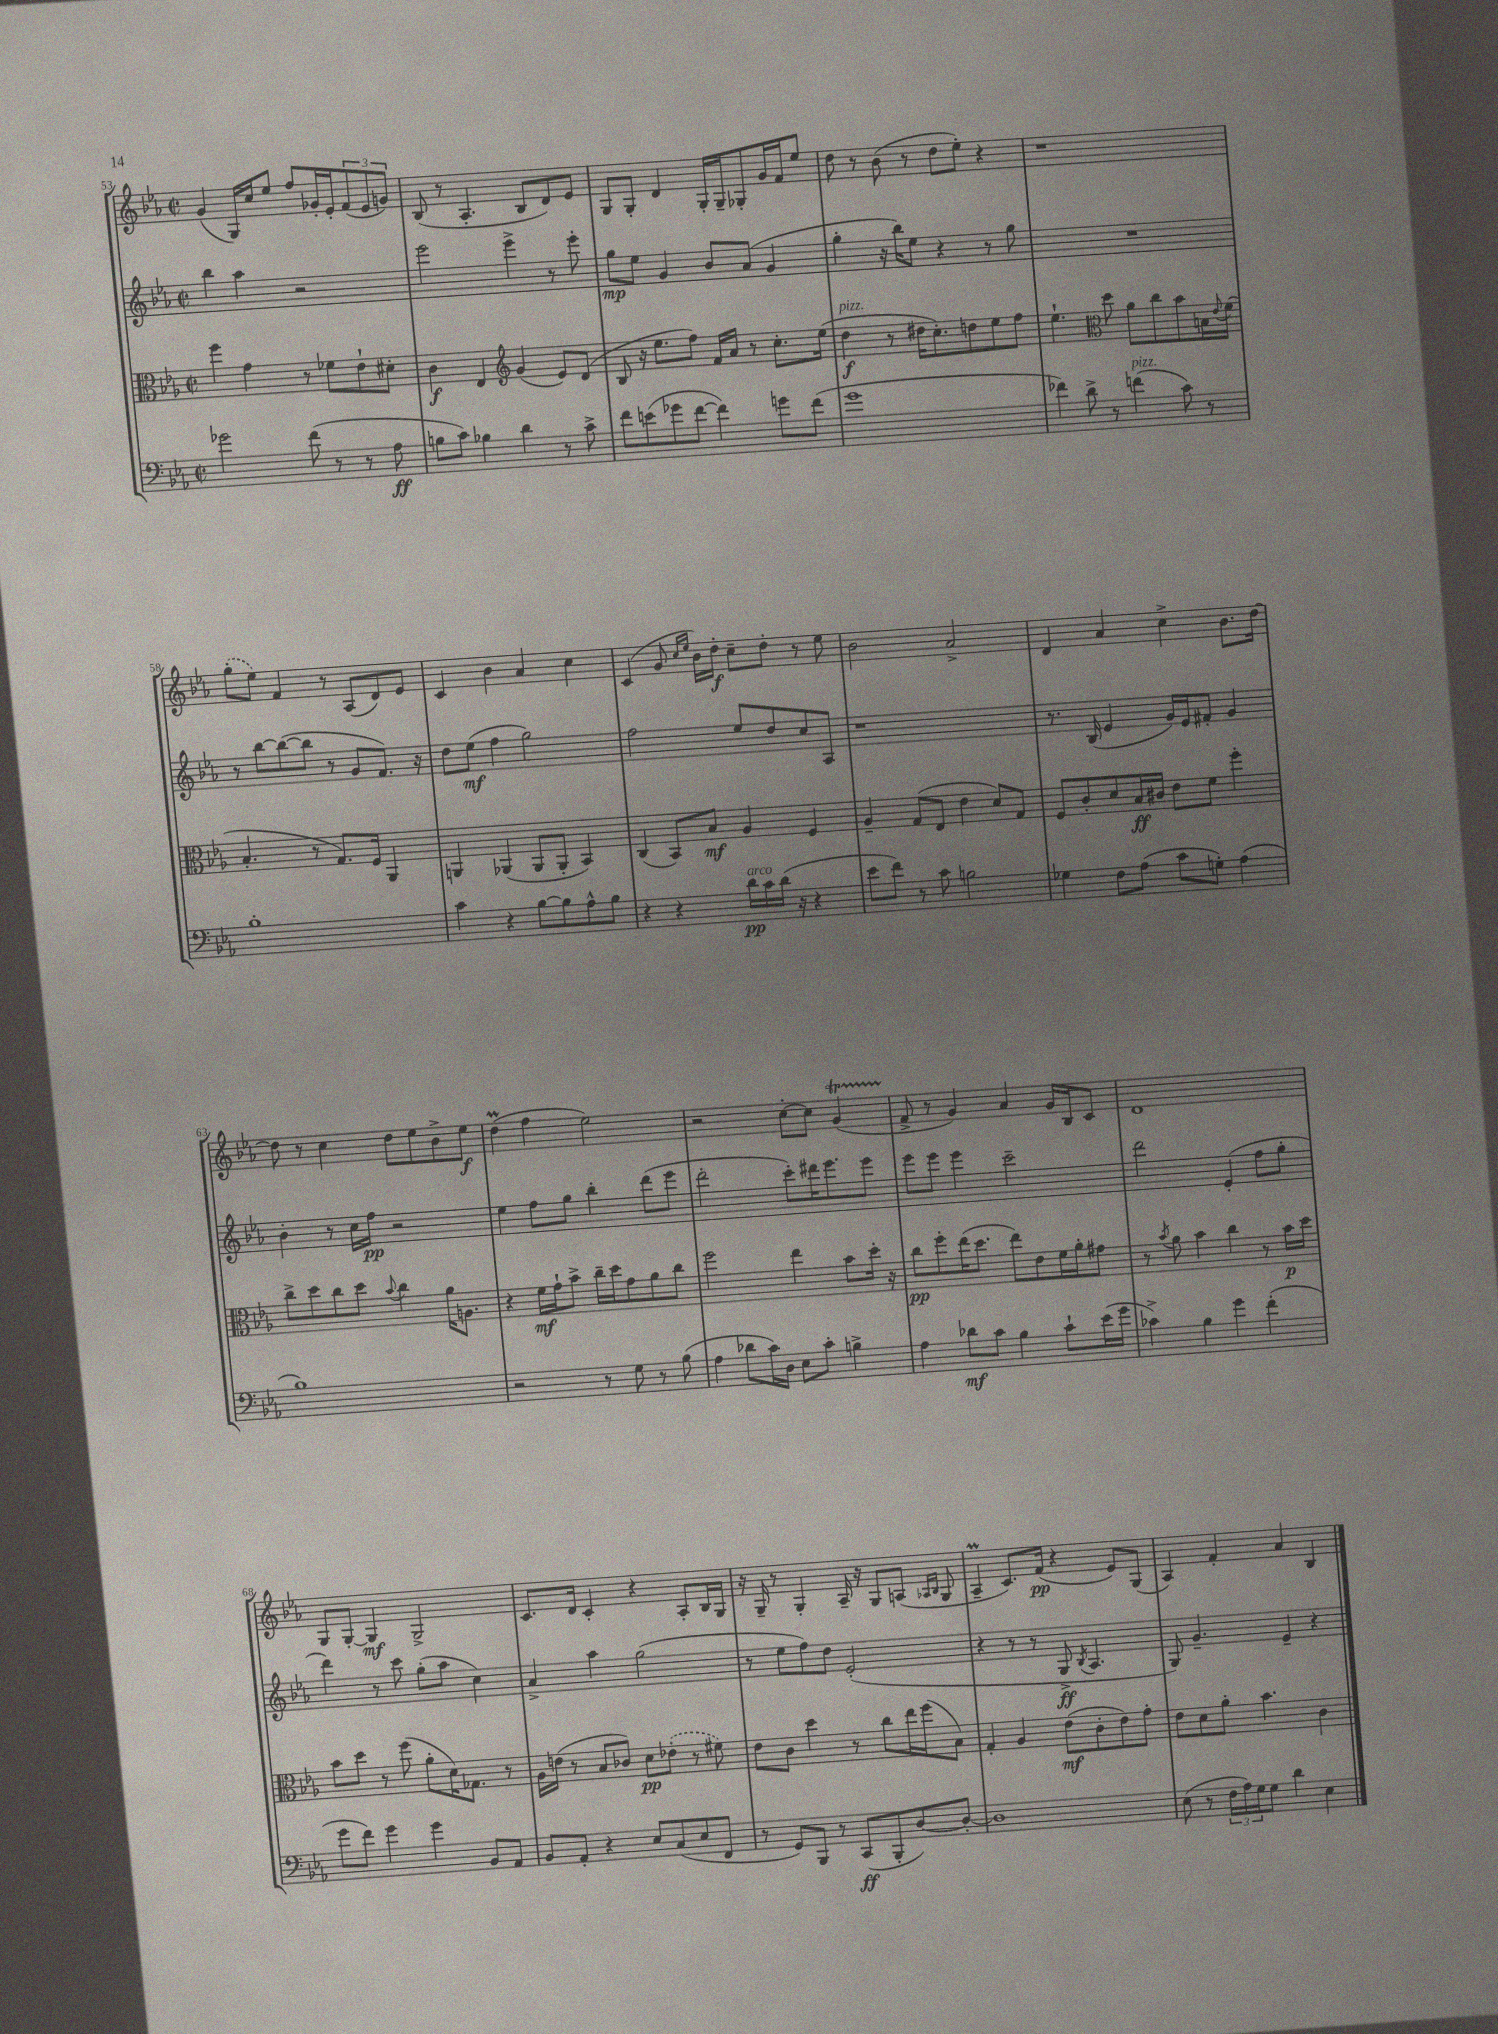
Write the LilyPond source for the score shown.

<<
\new StaffGroup <<
\new Staff = "s0" {
    \clef treble \key ees \major \defaultTimeSignature \time 2/2
    g'4( g16) c''16 ees''8 f''8 ges'16-. ees'16-. \tuplet 3/2 { f'8( ees'8 g'8) } |
    bes8( r8 aes4.-. bes8 d'8) ees'8 |
    g8 g8-. d'4 g16-. g16-- ges8-. g'16 f'16 ees''8 |
    d''8 r8 bes'8( r8 d''8 ees''8-.) r4 |
    r1 |
    \once \slurDashed g''8-.( ees''8) f'4 r8 aes8( d'8) ees'8 |
    c'4 bes'4 aes'4 c''4 |
    c'4( g'8 \grace { c''16 ees''16 } bes'16) d''16-.\f c''8-- d''8-. r8 ees''8 |
    bes'2 aes'2-> |
    d'4 aes'4 c''4-> bes'8. d''16~ |
    d''8 r8 c''4 d''8 ees''8 bes'8-> ees''8\f |
    d''4\prall( f''4 ees''2) |
    r2 c''8~-. c''8 g'4\startTrillSpan( |
    f'8->\stopTrillSpan r8 g'4) aes'4 g'16 bes16 c'8 |
    d'1 |
    g8 g8~-. g4\mf g2-> |
    c'8. d'16 c'4-. r4 aes8-. bes16 g16 |
    r16 g16-- r8 g4-. aes16-- r16 g8 a8( \grace { aes16 bes16 } g8 |
    aes4--\prall c'8.) f'16\pp( r4 ees'8) g8( |
    aes4) f'4-. aes'4 bes4 \bar "|." |
}
\new Staff = "s1" {
    \clef treble \key ees \major \defaultTimeSignature \time 2/2
    bes''4 aes''4 r2 |
    ees'''2 ees'''4-> r8 ees'''8-. |
    g''8\mp ees''8 g'4 bes'8 aes'8( g'4 |
    g''4-. r16 bes''16) ees''8 r4 r8 g''8 |
    R1 |
    r8 bes''8~ bes''8~( bes''8 r8 g'8 f'8.) r16 |
    d''8 ees''8\mf( f''4 g''2) |
    f''2 ees''8 d''8 c''8 aes8 |
    r1 |
    r8. bes16( ees'4 g'16) ees'16 fis'8-. g'4 |
    bes'4-. r8 c''16 f''16\pp r2 |
    ees''4 f''8 g''8 bes''4-. d'''8( ees'''8 |
    d'''2-. c'''8-.) dis'''16 ees'''8. ees'''8 |
    ees'''8 ees'''8 ees'''4 c'''2-- |
    d'''2 ees'4-.( f''8 g''8-. |
    d'''4) r8 c'''8 g''8-.( aes''8 c''4) |
    aes'4-> aes''4 g''2( |
    r8 ees''8 f''8) d''8 ees'2-.( |
    r4 r8 r8 g8->\ff \acciaccatura { bes8 } aes4. |
    g8) g'4.-- ees'4-- r4 \bar "|." |
}
\new Staff = "s2" {
    \clef alto \key ees \major \defaultTimeSignature \time 2/2
    f''4 g'4 r8 fes'8 ees'8-! dis'8-. |
    c'4\f ees4 \clef treble g'4( ees'8) d'8( |
    bes8 r16 ees''8. f''8) f'16 aes'16 r8 c''8.-. ees''16( |
    d''4\f^\markup { \italic "pizz." } r8 dis''16 c''8.-.) d''8 ees''8 f''8 |
    ees''4.-! \clef alto d''8 aes'8 c''8 bes'8 b16 \appoggiatura { ees'8 } f'16( |
    bes4.-. r8 g8.) f16 aes,4 |
    a,4 aes,4( aes,8 aes,8-. bes,4) |
    c4( bes,8) bes8\mf aes4 f4 |
    aes4-- g8( ees8 ees'4 d'8) g8 |
    f8 c'8-. d'8 bes16\ff cis'16 ees'8 f'8 f''4-. |
    c''8-> d''8 c''8 d''8 \appoggiatura { bes'8 } c''4 aes'16 a8. |
    r4 f'16\mf g'16-! bes'8-> c''16-- d''16 g'8 aes'8 c''8 |
    f''2 ees''4 bes'8 d''16-. r16 |
    c''8\pp f''8-. ees''16( d''8. ees''8) ees'8 f'16 aes'16-. gis'8 |
    r8 \acciaccatura { bes'8 } aes'8 bes'4 c''4 r8 bes'16\p d''16 |
    bes'8 d''8 r8 f''8( aes'8-. d'16) ges8. r8 |
    aes16 e'16( r8 bes8 ces'8) d'8\pp \once \slurDashed ees'8-.( r8 fis'8) |
    ees'8 c'8 d''4 r8 c''8 ees''16 f''16( bes8) |
    g4-. aes4 ees'8\mf( c'8-. ees'8) g'8-. |
    ees'8 d'8 aes'8-. bes'4. c'4 \bar "|." |
}
\new Staff = "s3" {
    \clef bass \key ees \major \defaultTimeSignature \time 2/2
    ges'2 f'8( r8 r8 aes8\ff |
    b8 c'8) bes4 d'4 r8 c'8-> |
    f'8 e'8( ges'8 f'8~ f'4) g'8 f'8( |
    g'1 |
    fes'4) d'8-> r8 f'4^\markup { \italic "pizz." }( c'8) r8 |
    bes1-. |
    c'4 r4 bes8~ bes8 aes8-^ bes8 |
    r4 r4 d'16\pp^\markup { \italic "arco" } c'16 d'16( r16 r4 |
    ees'8 f'8) r8 c'8 b2 |
    ges4 f8 aes8( c'8 g8-.) aes4( |
    bes1) |
    r2 r8 g8 r8 bes8( |
    aes4 des'8 c'16) d16 ees8 c'8-. b4-> |
    aes4 des'8\mf c'8 bes4 c'8-! ees'16( g'16 |
    ces'4->) bes4 g'4 f'4-.( |
    g'8 f'8) g'4 g'4 bes,8 aes,8 |
    bes,8 aes,8-. r4 ees8 c8( ees8 f,8 |
    r8 g,8) bes,,8 r8 c,8\ff( bes,,8-. d8~) d8~-. |
    d1 |
    ees8( r8 \tuplet 3/2 { f16 aes16) g16 } g8 d'4 ees4 \bar "|." |
}
>>
>>
\layout { \context { \Score currentBarNumber = #53 } }
